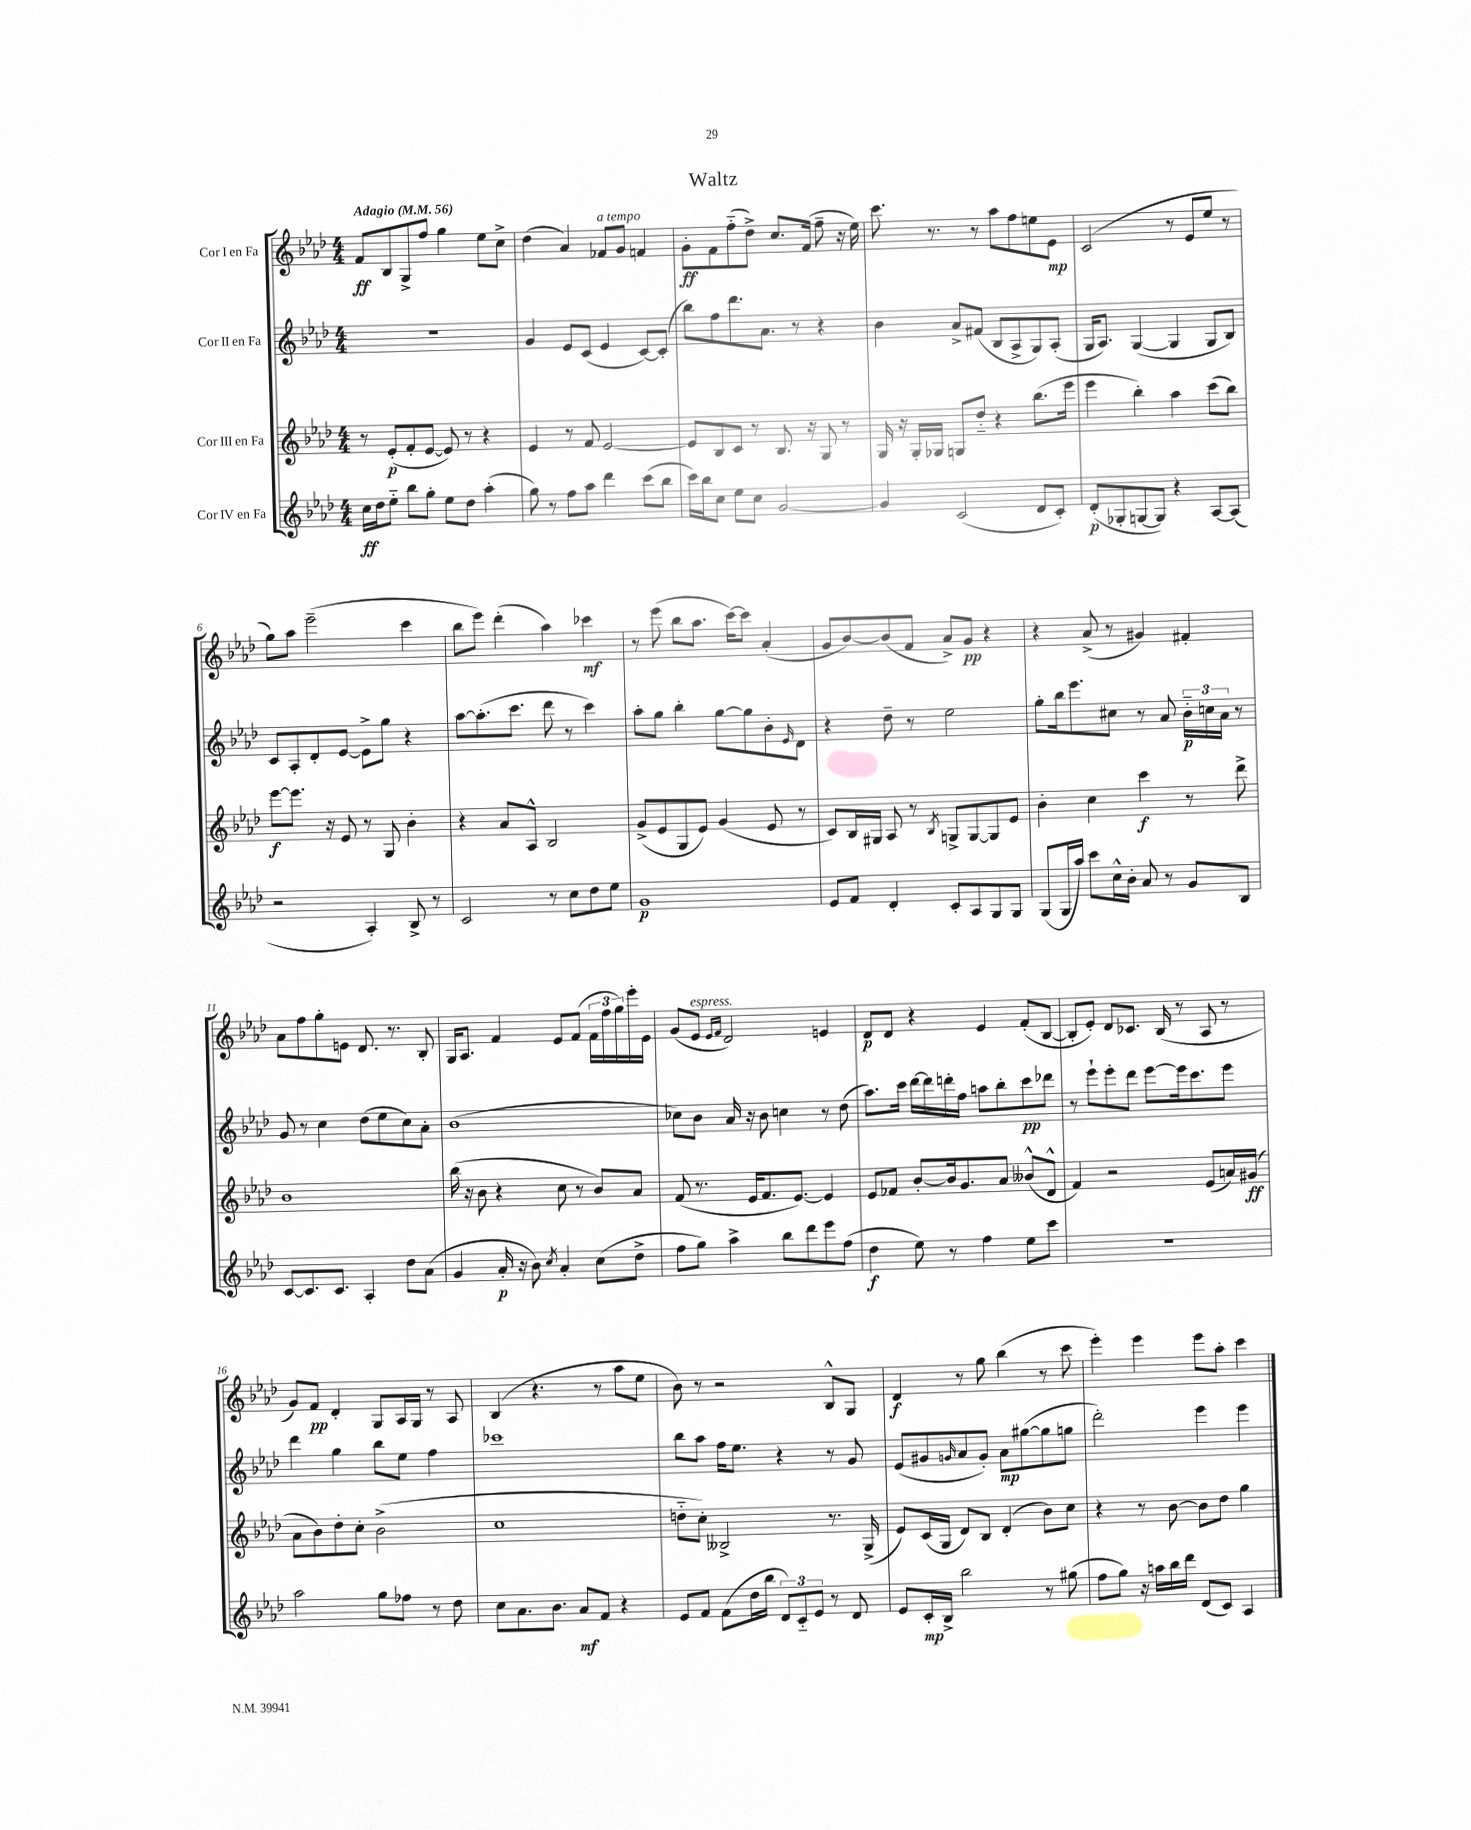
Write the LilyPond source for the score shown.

\header { title = "Waltz" }
<<
\new StaffGroup <<
\new Staff = "s0" \with { instrumentName = "Cor I en Fa" } {
    \clef treble \key aes \major \numericTimeSignature \time 4/4 \tempo "Adagio" 4 = 56
    f'8\ff bes8 g8-> f''8 g''4 ees''8 c''8-> |
    des''4( aes'4) fes'8^\markup { \italic "a tempo" } g'8 f'4 |
    g'8-.\ff f'8 f''8-_( des''8->) c''8. f'16( f''8-- r16 ees''16) |
    c'''8. r8. r8 aes''8 f''8 e''8 ees'8\mp |
    c'2( r8 ees'8 ees''8 r8 |
    g''8) aes''8 ees'''2--( c'''4 |
    bes''8 ees'''8) des'''4-.( aes''4) ces'''4\mf |
    r8 ees'''8( bes''8 aes''8. c'''16~) c'''8 aes'4-.( |
    g'8 bes'8~) bes'8( f'8 aes'8->) g'8\pp r4 |
    r4 aes'8->( r8 gis'4) fis'4-. |
    aes'8 f''8 g''8-. e'8 des'8. r8. bes8-. |
    g16 aes8. f'4 ees'8 f'8( \tuplet 3/2 { f'16 f''16 g''16) } ees'''16-. ees'16 |
    g'8( ees'8^\markup { \italic "espress." } \grace { ees'16 f'16 } des'2) e'4 |
    des'8\p des'8 r4 ees'4 f'8-.( bes8~ |
    bes8-. ees'8-.) des'8 ces'8. bes16( r8 aes8 r8 |
    g'8) f'8\pp des'4-. g8 aes16 g16 r8 aes8 |
    bes4( r4. r8 aes''8 ees''8 |
    bes'8) r8 r2 bes8-^ g8 |
    des'4\f r8 g''8 bes''4( r8 c'''8 |
    ees'''4-.) ees'''4 ees'''8 aes''8-. c'''4 \bar "|." |
}
\new Staff = "s1" \with { instrumentName = "Cor II en Fa" } {
    \clef treble \key aes \major \numericTimeSignature \time 4/4
    R1 |
    g'4 ees'8 c'8( ees'4 c'8~) c'8-.( |
    bes''8) f''8 des'''8. aes'8. r8 r4 |
    bes'4 aes'8-> fis'8( bes8 aes8-> g8) aes8-.( |
    g16 aes8.) g4~( g4 g8 bes8) |
    c'8 aes8-. des'8-. ees'8~ ees'8-> g''8 r4 |
    aes''8~ aes''8.-.( c'''8. des'''8 r8 c'''4) |
    aes''8-. g''8 bes''4-. g''8~ g''8 bes'8-. \grace { ees'16 } des'8 |
    r4 des''8-- r8 ees''2 |
    g''8-. bes''16 ees'''8. cis''8 r8 aes'8 \tuplet 3/2 { bes'16-_\p c''16 aes'16 } r8 |
    g'8 r8 c''4 des''8( ees''8 c''8) aes'8-. |
    bes'1( |
    ces''8) bes'8 aes'16 r16 bes'8 c''4 r8 des''8( |
    aes''8.) c'''16 des'''16~ des'''16 d'''16-. f''16 a''8 bes''8-. c'''8\pp des'''8 |
    r8 ees'''8-! ees'''8-. des'''8 ees'''8~ ees'''16 c'''8. ees'''8 |
    des'''4 g''4 bes''8 ees''8 f''4 |
    ces'''1 |
    bes''8 aes''8 f''16 ees''8. r4 r8 g'8 |
    ees'8( gis'8 \grace { g'16 } aes'8 g'8-.) aes'8\mp gis''8~( gis''8 g''8 |
    des'''2-.) ees'''4 ees'''4 \bar "|." |
}
\new Staff = "s2" \with { instrumentName = "Cor III en Fa" } {
    \clef treble \key aes \major \numericTimeSignature \time 4/4
    r8 ees'8-.\p( f'8-. ees'8~ ees'8) r8 r4 |
    ees'4 r8 f'8 ees'2~ |
    ees'8 bes8 c'8 r8 bes8. r16 g8 r8 |
    g16 r16 g16-. ges16 g8 des''8-_ r4 bes''8.( ees'''16 |
    ees'''4 bes''4-.) aes''4 c'''8( bes''8) |
    ees'''8~\f ees'''8. r16 ees'8 r8 g8 bes'4-. |
    r4 aes'8 aes8-^ bes2 |
    g'8->( ees'8 g8 ees'8) g'4( ees'8 r8 |
    c'8) bes16 gis16 aes8 r8 \acciaccatura { bes8 } g8-> g8~ g8 ees'8 |
    bes'4-. c''4 c'''4\f r8 des'''8-> |
    bes'1 |
    bes''16( r16 bes'8 r4 c''8 r8 bes'8) aes'8 |
    f'8( r8. ees'16 f'8. ees'8.~) ees'4 |
    ees'8 fes'8 bes'8~-. bes'16 g'8. aes'8 beses'8-^( des'8-^ |
    f'4) r2 ees'8( a'16) gis'16\ff( |
    aes'8 bes'8) des''8-. c''8-. bes'2->( |
    c''1 |
    d''8-_ c''8-.) beses2-> r8. g16->( |
    ees'8) c'16( g16 des'8) bes8 des'4-.( bes'8) c''8 |
    r4 r8 bes'8~ bes'8 des''8 g''4 \bar "|." |
}
\new Staff = "s3" \with { instrumentName = "Cor IV en Fa" } {
    \clef treble \key aes \major \numericTimeSignature \time 4/4
    c''16\ff des''16 ees''8-_ bes''8 g''8-. ees''8 des''8 aes''4-.( |
    g''8) r8 f''8 aes''8 des'''4 c'''8( bes''8 |
    c'''16) bes''16 c''8 ees''8 c''8 g'2~ |
    g'4 c'2( des'8 c'8-.) |
    des'8-.\p( ges8-. g8~ g8) r4 aes8~ aes8( |
    r2 aes4-.) bes8-> r8 |
    c'2 r8 c''8 des''8 ees''8 |
    g'1\p |
    ees'8 f'8 des'4-. c'8-. aes8 g8 g8 |
    g8( g16 aes''16) c'''8 c''16-^ bes'16-. aes'8 r8 g'8 bes8 |
    c'8~ c'8. c'8. aes4-. des''8 aes'8( |
    g'4 aes'16-.\p r16 bes'8) \acciaccatura { c''8 } aes'4-. c''8( des''8-> |
    f''8 g''8) aes''4-> bes''8 des'''8 ees'''8 f''8( |
    des''4\f ees''8) r8 f''4 ees''8 c'''8 |
    R1 |
    aes''2 g''8 fes''8 r8 des''8 |
    c''8 aes'8. bes'8. aes'8\mf f'8 r4 |
    ees'8 f'8 f'8( des''16 bes''16 \tuplet 3/2 { des'8) c'8-_ ees'8 } r8 des'8 |
    ees'8 c'16-.\mp bes16-> bes''2 r8 gis''8( |
    f''8 g''8) r16 a''16 bes''16 des'''16 des'8( c'8) aes4 \bar "|." |
}
>>
>>
